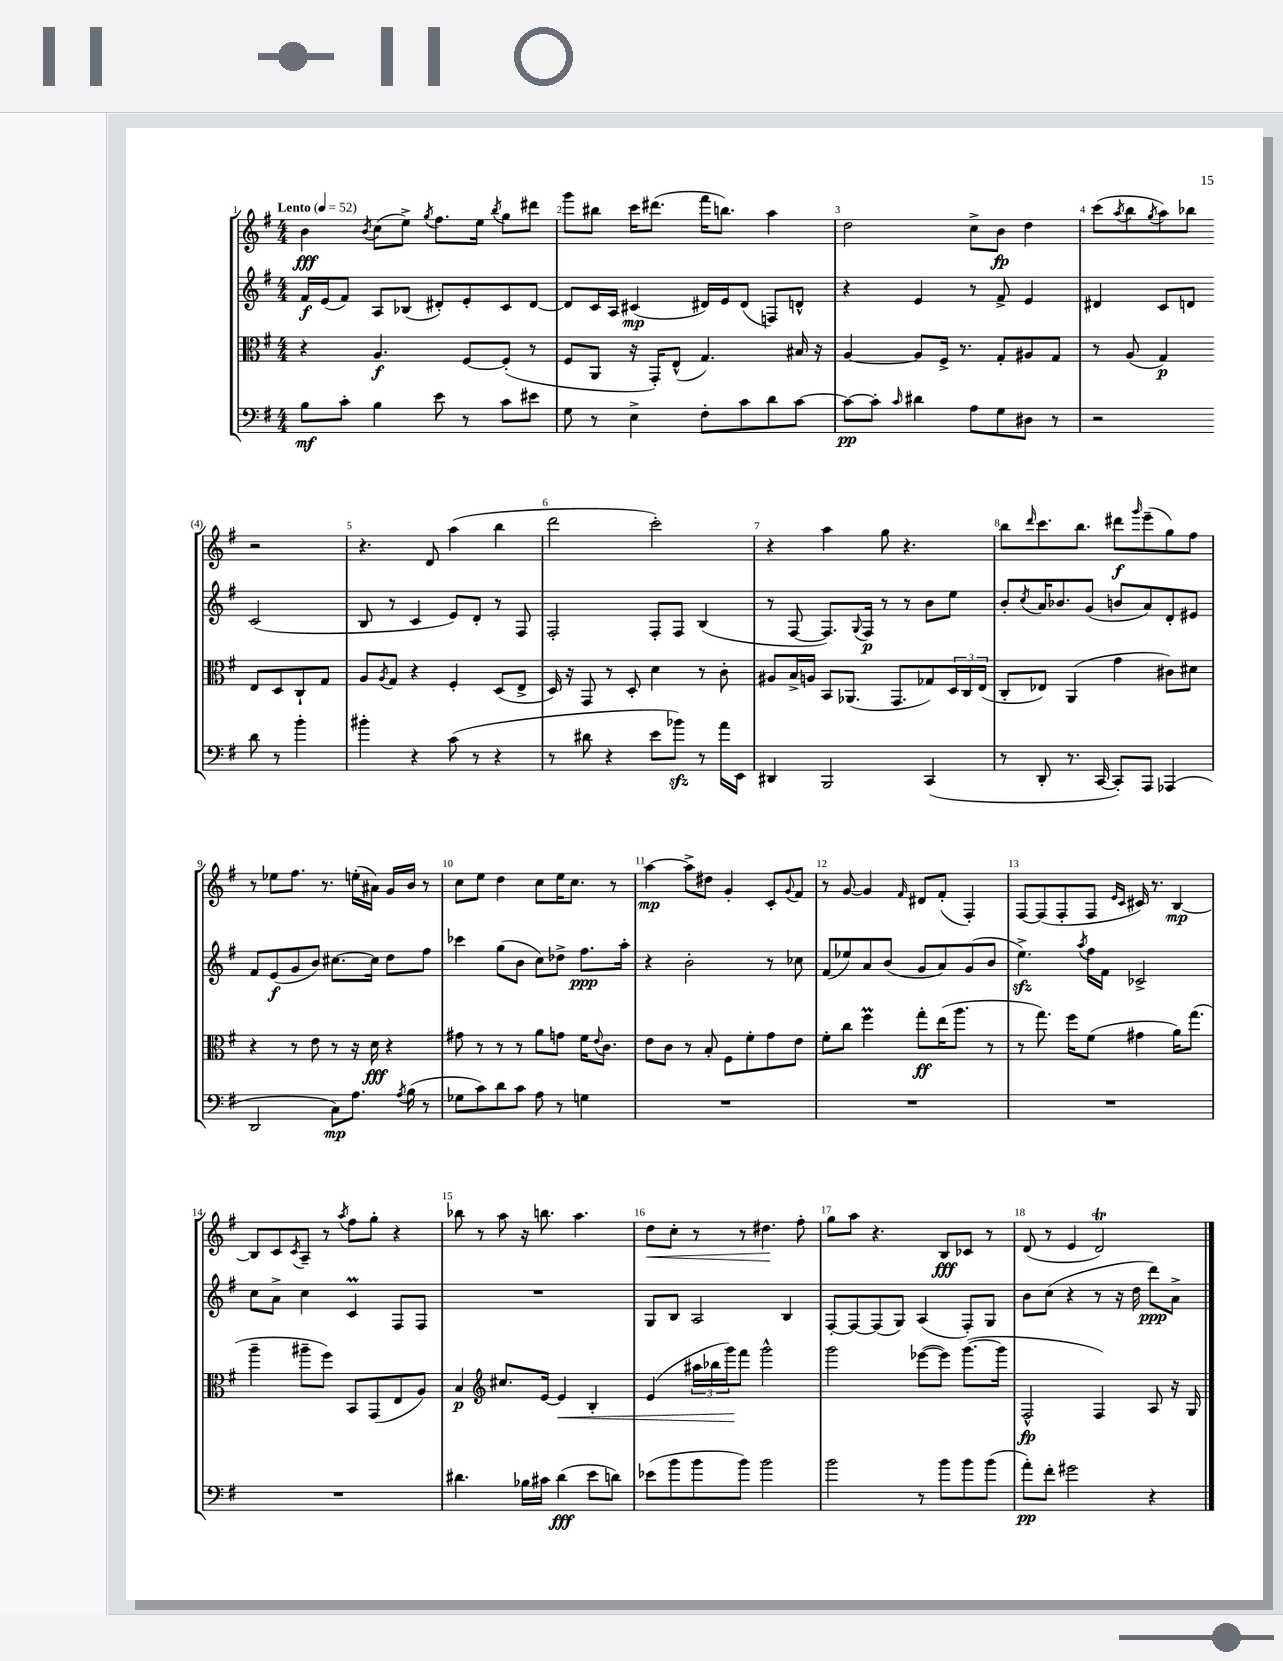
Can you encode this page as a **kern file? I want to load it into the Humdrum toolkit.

**kern	**kern	**kern	**kern
*staff4	*staff3	*staff2	*staff1
*clefF4	*clefC3	*clefG2	*clefG2
*k[f#]	*k[f#]	*k[f#]	*k[f#]
*M4/4	*M4/4	*M4/4	*M4/4
*MM52	*MM52	*MM52	*MM52
8B	4r	16f#	4b
.	.	(16e	.
8c'	.	8f#)	.
.	.	.	8qb
4B	4.A	8A	(8cc
.	.	(8B-	8ee^)
.	.	.	8qgg
8e	.	8d#')	8.ff#
8r	[8F#	8e'	.
.	.	.	16ee
.	.	.	8qbb
8c	(8F#']	8c	8gg
8e#	8r	[8d#	8ddd#
=	=	=	=
8G	8F#	8d#]	8ggg
8r	8AA	16c	8bb#
.	.	16A	.
4E^	16r	(4c#	16ccc
.	16GG')	.	(8.ddd#
.	(8E^^	.	.
8F#'	4.G)	16d#)	16fff#
.	.	16e	8.bb)
8c	.	(8d#	.
8d	.	8F)	4aa
[8c	16B#	8d^^	.
.	16r	.	.
=	=	=	=
8c_	[4A	4r	2dd
8c']	.	.	.
16qqc	.	.	.
4d#	8A]	4e	.
.	16F#^	.	.
.	8.r	.	.
8A	.	8r	8cc^
8G	8G'	8f#^	8b
8D#	8A#	4e	4dd
8r	8G	.	.
=	=	=	=
2r	8r	4d#	(8ccc
.	.	.	8qaa
.	(8A	.	8bb
.	.	.	8qgg
.	4G)	8c	8aa)
.	.	8d	8bb-
8d	8E	(2c	2r
8r	8D	.	.
4b'	8C`	.	.
.	8G	.	.
=	=	=	=
4b#'	8A	8B	4.r
.	8qA	.	.
.	8G	8r	.
4r	4r	4c	.
.	.	.	8d
(8c	4F#'	8e)	(4aa
8r	.	8d'	.
4r	(8D	8r	4bb
.	8E^	8F#	.
=	=	=	=
8r	16D)	2F#'	2ddd
.	16r	.	.
8d#	8GG	.	.
4r	8r	.	.
.	8D'	.	.
8e	4d	8F#'	2ccc')
8b-)	.	8F#	.
8r	8r	(4B	.
16a	8c'	.	.
16EE	.	.	.
=	=	=	=
4DD#	8A#	8r	4r
.	16B^	[8F#	.
.	16A	.	.
2BBB	8BB	8.F#])	4aa
.	(8.AA-	.	.
.	.	8qqG	.
.	.	16F#	.
.	.	8r	8gg
.	8.GG	.	.
.	.	8r	4.r
(4CC	8G-)	8b	.
.	24D	8ee	.
.	24C	.	.
.	(24E	.	.
=	=	=	=
8r	8C'	8b'	8bb
.	.	8qcc	16qqddd
8DD'	8E-)	16a	8.ccc
.	.	8.b-	.
8.r	(4AA	.	.
.	.	.	8.bb
.	.	(8g	.
[16CC	.	.	.
8CC'])	4g	8b	8ddd#
.	.	.	16qqggg
8AAA	.	8a)	(8eee~
(4AAA-	8c#)	8d'	8gg)
.	8d#	8e#	8ff#
=	=	=	=
2DD	4r	8f#	8r
.	.	(8e	8ee-
.	8r	8g	8.ff#
.	8e	8b)	.
.	.	.	8.r
8C)	8r	[8.cc#	.
8.A	16r	.	(16ee'
.	16d	16cc#]	16a#)
.	4r	8dd	16g
8qA	.	.	.
(16B	.	.	16b
8r	.	8ff#	8r
=	=	=	=
8G-	8g#	4ccc-	8cc
8c)	8r	.	8ee
8d	8r	(8gg	4dd
8c	8r	8b	.
8A	8a	8cc)	8cc
8r	8g	8dd-^	16ee
.	.	.	8.cc
4G	16f#	8.ff#	.
.	8qqe	.	.
.	8.c	.	.
.	.	.	8r
.	.	16aa'	.
=	=	=	=
1r	8e	4r	[4aa
.	8c	.	.
.	8r	2b'	8aa^]
.	8B'	.	8dd#
.	8F#	.	4g'
.	8f#'	.	.
.	8g	8r	8c'
.	.	.	8qqg
.	8e	8cc-	8f#
=	=	=	=
1r	8f#'	(8f#	8r
.	8cc	8ee-)	[8g
.	4ff#	8a	4g]
.	.	(8b	.
.	.	.	16qqf#
.	8gg'	8g	8d#
.	(16ee	8a)	(8f#'
.	8.aa	.	.
.	.	(8g	4F#')
.	8r	8b	.
=	=	=	=
1r	8r	4.ee^)	[8F#
.	8.gg)	.	(8F#]
.	.	.	8F#'
.	16ff#	.	.
.	.	8qaa	.
.	(8f#	16ff#	8F#
.	.	16f#	.
.	.	.	16qqe
.	.	.	16qqc
.	4g#	2c-^	16c#)
.	.	.	8.r
.	16a)	.	[4B
.	(8.gg	.	.
=	=	=	=
1r	4aa~	8cc	8B]
.	.	8a^	8c
.	.	.	8qc
.	8aa#~	4cc	8A~
.	8ff#)	.	8r
.	.	.	8qaa
.	8BB	4c	8ff#
.	(8GG	.	8gg'
.	8E	8F#	4r
.	8A)	8F#	.
=	=	=	=
4.d#	4B	1r	8bb-
.	.	.	8r
*	*clefG2	*	*
.	8.cc#	.	8aa
16B-	.	.	16r
16c#	[16e	.	8.bb
(4d#	4e]	.	.
.	.	.	4.aa
8e	4B'	.	.
8d)	.	.	.
=	=	=	=
(8e-	(4e	8G	8dd
8b	.	8B	8cc'
8b	24aa#	2A	8r
.	24bb-	.	.
.	24ggg)	.	.
8b)	8fff#	.	8r
2b	2ggg^^	.	4.dd#
.	.	4B	.
.	.	.	8ff#'
=	=	=	=
2b	2ggg	[8F#'	8gg
.	.	8F#_	8aa
.	.	(8F#]	4.r
.	.	8G)	.
8r	([8eee-	(4A	.
8b	8eee-])	.	8B
8b	([8.ggg	8F#')	8c-
(8b	.	8G	8r
.	16ggg]	.	.
=	=	=	=
8a')	2F#^^	8b	(8d
8f#'	.	(8cc	8r
2g#	.	4r	4e
.	4F#)	8r	2d)
.	.	16r	.
.	.	16dd	.
4r	8A	8ddd)	.
.	16r	8a^	.
.	16G	.	.
==	==	==	==
*-	*-	*-	*-
